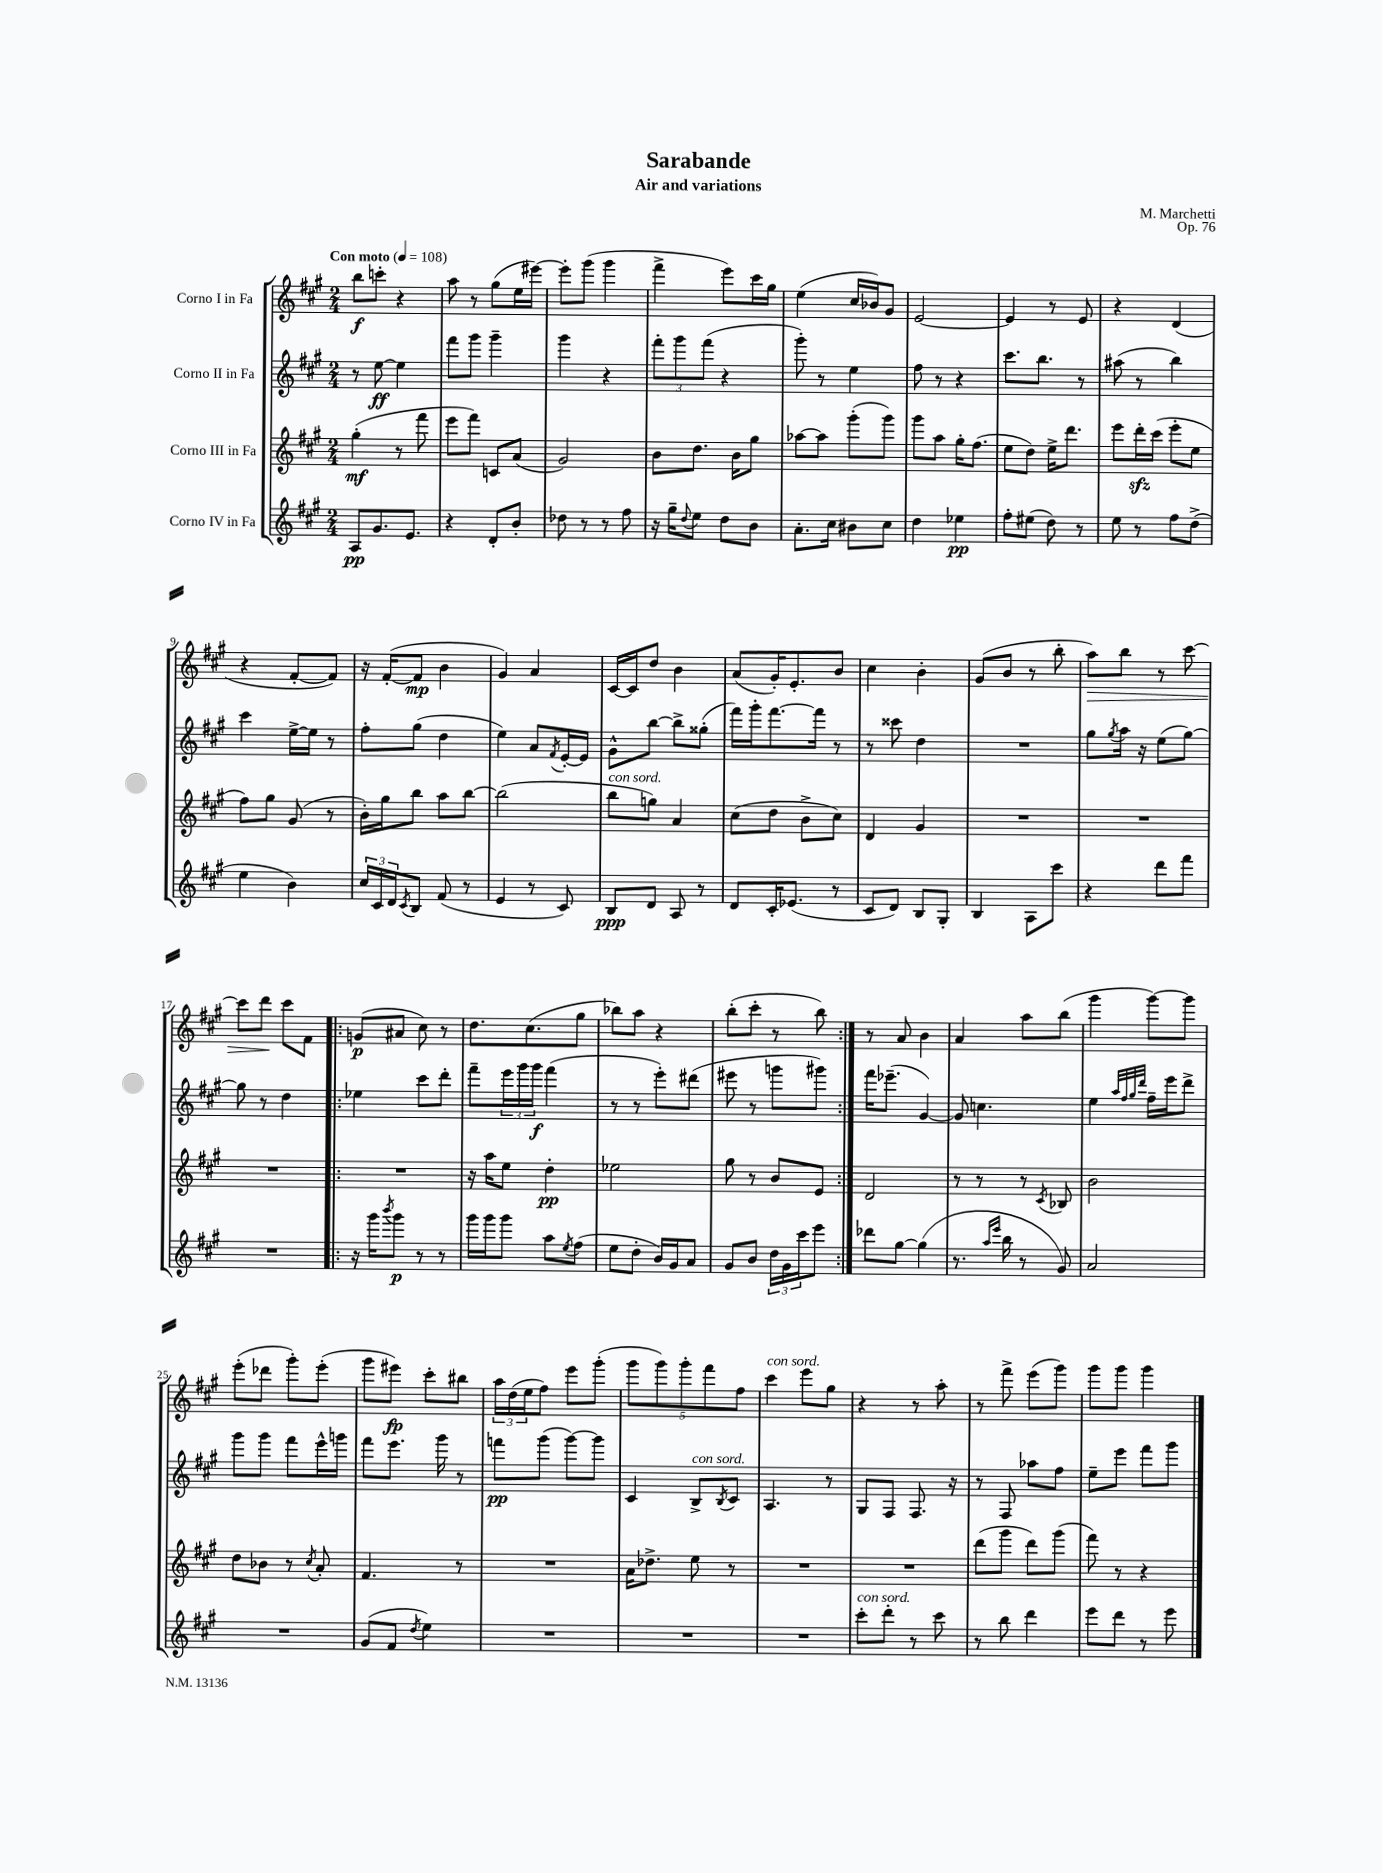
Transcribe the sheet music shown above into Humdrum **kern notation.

**kern	**dynam	**kern	**dynam	**kern	**dynam	**kern	**dynam
*part4	*part4	*part3	*part3	*part2	*part2	*part1	*part1
*staff4	*staff4	*staff3	*staff3	*staff2	*staff2	*staff1	*staff1
*I"Corno IV in Fa	*	*I"Corno III in Fa	*	*I"Corno II in Fa	*	*I"Corno I in Fa	*
*clefG2	*	*clefG2	*	*clefG2	*	*clefG2	*
*k[f#c#g#]	*	*k[f#c#g#]	*	*k[f#c#g#]	*	*k[f#c#g#]	*
*M2/4	*	*M2/4	*	*M2/4	*	*M2/4	*
*MM108	*	*MM108	*	*MM108	*	*MM108	*
=1	=1	=1	=1	=1	=1	=1	=1
!	!	!	!	!	!	!LO:TX:a:B:t=Con moto	!
8A/L	pp	(4gg#'\	mf	8r	.	8bb\L	f
8.g#/	.	.	.	[8ee\	ff	8cccn'\J	.
.	.	8r	.	4ee\]	.	4r	.
8.e/J	.	.	.	.	.	.	.
.	.	8fff#\	.	.	.	.	.
=2	=2	=2	=2	=2	=2	=2	=2
4r	.	8eee\L	.	8fff#\L	.	8aa\	.
.	.	8fff#\J)	.	8ggg#\J	.	8r	.
8d'/L	.	8cn/L	.	4ggg#~\	.	(8gg#\L	.
8b'/J	.	(8a/J	.	.	.	16ee\L	.
.	.	.	.	.	.	[16eee#X\JJ)	.
=3	=3	=3	=3	=3	=3	=3	=3
8dd-X\	.	2g#/)	.	4ggg#\	.	8eee#'\L]	.
8r	.	.	.	.	.	(8ggg#\J	.
8r	.	.	.	4r	.	4ggg#\	.
8ff#\	.	.	.	.	.	.	.
=4	=4	=4	=4	=4	=4	=4	=4
16r	.	8b\L	.	12fff#'\L	.	4fff#^\	.
16gg#~\KL	.	.	.	.	.	.	.
.	.	.	.	12ggg#\	.	.	.
8qqdd/	.	.	.	.	.	.	.
8ee\J	.	8.dd\J	.	.	.	.	.
.	.	.	.	(12fff#\J	.	.	.
8dd\L	.	.	.	4r	.	8eee\L)	.
.	.	16b\KL	.	.	.	.	.
8b\J	.	8gg#\J	.	.	.	16ccc#\L	.
.	.	.	.	.	.	16gg#\JJ	.
=5	=5	=5	=5	=5	=5	=5	=5
8.a'\L	.	[8aa-X\L	.	8ggg#'\)	.	(4ee\	.
.	.	8aa-\J]	.	8r	.	.	.
16cc#\Jk	.	.	.	.	.	.	.
8b#X\L	.	(8ggg#'\L	.	4ee\	.	16cc#/LL	.
.	.	.	.	.	.	16b-X/J)	.
8cc#\J	.	8ggg#\J)	.	.	.	8g#/J	.
=6	=6	=6	=6	=6	=6	=6	=6
4dd\	.	8ggg#\L	.	8ff#\	.	[2e/	.
.	.	8aa\J	.	8r	.	.	.
4ee-X\	pp	16gg#'\KL	.	4r	.	.	.
.	.	(8.ff#\J	.	.	.	.	.
=7	=7	=7	=7	=7	=7	=7	=7
8ff#'\L	.	8ee\L	.	8.ccc#\L	.	4e/]	.
(8ee#X\J	.	8dd\J)	.	.	.	.	.
.	.	.	.	8.bb\J	.	.	.
8dd\)	.	16ee^\KL	.	.	.	8r	.
.	.	8.ddd\J	.	.	.	.	.
8r	.	.	.	8r	.	8e/	.
=8	=8	=8	=8	=8	=8	=8	=8
8ee\	.	8eee\L	.	(8aa#X\	.	4r	.
8r	.	16dddzz'\L	.	8r	.	.	.
.	.	(16ccc#\JJ	.	.	.	.	.
8ff#\L	.	8eee'\L	.	4bb\)	.	(4d/	.
(8dd^\J	.	8ee\J	.	.	.	.	.
!!LO:LB:g=z
=9	=9	=9	=9	=9	=9	=9	=9
4ee\	.	8ff#\L)	.	4ccc#\	.	4r	.
.	.	8gg#\J	.	.	.	.	.
4b\)	.	(8g#/	.	[16ee^\LL	.	[8f#'/L	.
.	.	.	.	16ee\JJ]	.	.	.
.	.	8r	.	8r	.	8f#/J])	.
=10	=10	=10	=10	=10	=10	=10	=10
24cc#/LL	.	16b'\LL)	.	8ff#'\L	.	16r	.
24c#/	.	.	.	.	.	.	.
.	.	16gg#\J	.	.	.	([16f#'/KL	.
24d/J	.	.	.	.	.	.	.
8qc#/	.	.	.	.	.	.	.
8B/J	.	8bb\J	.	(8gg#\J	.	8f#/J]	mp
(8f#/	.	8aa\L	.	4dd\	.	4b\	.
8r	.	[8bb\J	.	.	.	.	.
=11	=11	=11	=11	=11	=11	=11	=11
4e/	.	(2bb\]	.	4ee\)	.	4g#/)	.
8r	.	.	.	8a/L	.	4a/	.
.	.	.	.	8qf#/	.	.	.
8c#/)	.	.	.	[16e'/L	.	.	.
.	.	.	.	16e/JJ]	.	.	.
=12	=12	=12	=12	=12	=12	=12	=12
!	!	!LO:TX:a:i:t=con sord.	!	!	!	!	!
8B/L	ppp	8bb\L	.	8g#^^\L	.	[16c#/LL	.
.	.	.	.	.	.	16c#/J]	.
8d/J	.	8ggn\J)	.	[8bb\J	.	8dd/J	.
8A/	.	4a/	.	8bb^\L]	.	4b\	.
8r	.	.	.	(8gg##X'\J	.	.	.
=13	=13	=13	=13	=13	=13	=13	=13
8d/L	.	(8cc#\L	.	16fff#\LL)	.	(8a/L	.
.	.	.	.	16ggg#'\J	.	.	.
16c#'/K	.	8dd\J	.	[8.fff#\	.	16g#'/K)	.
(8.e-X/J	.	.	.	.	.	8.e'/	.
.	.	8b^\L	.	.	.	.	.
.	.	.	.	16fff#\Jk]	.	.	.
8r	.	8cc#\J)	.	8r	.	8b/J	.
=14	=14	=14	=14	=14	=14	=14	=14
8c#/L	.	4d/	.	8r	.	4cc#\	.
8d/J)	.	.	.	8ccc##X\	.	.	.
8B/L	.	4g#/	.	4dd\	.	4b'\	.
8G#'/J	.	.	.	.	.	.	.
=15	=15	=15	=15	=15	=15	=15	=15
4B/	.	2r	.	2r	.	(8g#/L	.
.	.	.	.	.	.	8b/J	.
8A\L	.	.	.	.	.	8r	.
8ccc#\J	.	.	.	.	.	8bb'\	.
=16	=16	=16	=16	=16	=16	=16	=16
!	!	!	!	!	!	!	!LO:HP:b
4r	.	2r	.	8gg#\L	.	8aa\L)	>
.	.	.	.	8qgg#/	.	.	.
.	.	.	.	16aa\Jk	.	8bb\J	.
.	.	.	.	16r	.	.	.
8ddd\L	.	.	.	(8ee\L	.	8r	.
8fff#\J	.	.	.	[8gg#\J)	.	[8ccc#\	.
!!LO:LB:g=z
=17	=17	=17	=17	=17	=17	=17	=17
2r	.	2r	.	8gg#\]	.	8ccc#\L]	.
.	.	.	.	8r	.	8ddd\J	.
.	.	.	.	4dd\	.	8ccc#\L	]
.	.	.	.	.	.	8f#\J	.
=18!|:	=18!|:	=18!|:	=18!|:	=18!|:	=18!|:	=18!|:	=18!|:
16r	.	2r	.	4ee-X\	.	(8gn/L	p
16ggg#\KL	.	.	.	.	.	.	.
8qbbb/	.	.	.	.	.	.	.
8ggg#\J	p	.	.	.	.	8a#X/J	.
8r	.	.	.	8ccc#\L	.	8cc#\)	.
8r	.	.	.	8ddd'\J	.	8r	.
=19	=19	=19	=19	=19	=19	=19	=19
16ggg#\LL	.	16r	.	8fff#~\L	.	8.dd\L	.
16ggg#\J	.	16aa\KL	.	.	.	.	.
8ggg#\J	.	8ee\J	.	24eee\L	.	.	.
.	.	.	.	24ggg#\	.	.	.
.	.	.	.	.	.	(8.cc#\	.
.	.	.	.	24ggg#\JJ	f	.	.
8aa\L	.	4dd'\	pp	(4fff#\	.	.	.
8qee/	.	.	.	.	.	.	.
(8ff#\J	.	.	.	.	.	8gg#\J	.
=20	=20	=20	=20	=20	=20	=20	=20
8ee\L	.	2ee-X\	.	8r	.	8bb-X\L)	.
8dd'\J	.	.	.	8r	.	8aa\J	.
16b/LL)	.	.	.	8eee'\L)	.	4r	.
16g#/J	.	.	.	.	.	.	.
8a/J	.	.	.	(8ddd#X\J	.	.	.
=21	=21	=21	=21	=21	=21	=21	=21
8g#/L	.	8gg#\	.	8eee#X\	.	(8bb'\L	.
8b/J	.	8r	.	8r	.	8ccc#'\J	.
24dd\LL	.	8b/L	.	8gggn\L	.	8r	.
24g#\	.	.	.	.	.	.	.
24ccc#\J	.	.	.	.	.	.	.
8eee\J	.	8e/J	.	8ggg#X\J)	.	8bb\)	.
=22:|!	=22:|!	=22:|!	=22:|!	=22:|!	=22:|!	=22:|!	=22:|!
8ddd-X\L	.	2d/	.	16fff#\KL	.	8r	.
.	.	.	.	(8.eee-X~\J	.	.	.
[8gg#\J	.	.	.	.	.	8a/	.
(4gg#\]	.	.	.	[4g#/)	.	4b\	.
=23	=23	=23	=23	=23	=23	=23	=23
8.r	.	8r	.	8g#/]	.	4a/	.
.	.	8r	.	4.ccn\	.	.	.
16qqaa/LL	.	.	.	.	.	.	.
16qqeee/JJ	.	.	.	.	.	.	.
16bb\	.	.	.	.	.	.	.
8r	.	8r	.	.	.	8aa\L	.
.	.	8qc#/	.	.	.	.	.
8g#/)	.	8B-X/	.	.	.	(8bb\J	.
=24	=24	=24	=24	=24	=24	=24	=24
2a/	.	2b\	.	4ee\	.	4ggg#\	.
.	.	.	.	32qqaa/LLL	.	.	.
.	.	.	.	32qqff#/	.	.	.
.	.	.	.	32qqgg#/	.	.	.
.	.	.	.	32qqddd/JJJ	.	.	.
.	.	.	.	16ff#~\LL	.	[8ggg#\L)	.
.	.	.	.	16eee\J	.	.	.
.	.	.	.	8ddd^\J	.	8ggg#\J]	.
!!LO:LB:g=z
=25	=25	=25	=25	=25	=25	=25	=25
2r	.	8dd\L	.	8ggg#\L	.	(8eee'\L	.
.	.	8b-X\J	.	8ggg#\J	.	8ddd-X\J	.
.	.	8r	.	8fff#\L	.	8ggg#'\L)	.
.	.	8qcc#/	.	.	.	.	.
.	.	8a'/	.	16eee^^\L	.	(8eee'\J	.
.	.	.	.	16gggn\JJ	.	.	.
=26	=26	=26	=26	=26	=26	=26	=26
(8g#/L	.	4.f#/	.	8fff#\L	.	8ggg#\L	.
8f#/J	.	.	.	8.eee\J	.	8eee#X\J)	fp
8qdd/	.	.	.	.	.	.	.
4ee\)	.	.	.	.	.	8ccc#'\L	.
.	.	.	.	16ggg#\	.	.	.
.	.	8r	.	8r	.	8bb#X\J	.
=27	=27	=27	=27	=27	=27	=27	=27
2r	.	2r	.	8fffn\L	pp	24aa\LL	.
.	.	.	.	.	.	(24dd\	.
.	.	.	.	.	.	24ee\J	.
.	.	.	.	(8ggg#\J	.	8ff#\J)	.
.	.	.	.	[8ggg#\L)	.	8eee\L	.
.	.	.	.	8ggg#\J]	.	(8ggg#'\J	.
=28	=28	=28	=28	=28	=28	=28	=28
2r	.	16a\KL	.	4c#/	.	10ggg#\L	.
.	.	8.dd-X^\J	.	.	.	.	.
.	.	.	.	.	.	10ggg#\)	.
.	.	.	.	.	.	10ggg#'\	.
!	!	!	!	!LO:TX:a:i:t=con sord.	!	!	!
.	.	8ee\	.	8B^/L	.	.	.
.	.	.	.	.	.	10fff#\	.
.	.	.	.	8qB/	.	.	.
.	.	8r	.	8c#/J	.	.	.
.	.	.	.	.	.	10ff#\J	.
=29	=29	=29	=29	=29	=29	=29	=29
!	!	!	!	!	!	!LO:TX:a:i:t=con sord.	!
2r	.	2r	.	4.A/	.	4ccc#\	.
.	.	.	.	.	.	8eee\L	.
.	.	.	.	8r	.	8gg#\J	.
=30	=30	=30	=30	=30	=30	=30	=30
!LO:TX:a:i:t=con sord.	!	!	!	!	!	!	!
8ccc#'\L	.	2r	.	8G#/L	.	4r	.
8ddd'\J	.	.	.	8F#/J	.	.	.
8r	.	.	.	8.F#/	.	8r	.
8ccc#\	.	.	.	.	.	8aa'\	.
.	.	.	.	16r	.	.	.
=31	=31	=31	=31	=31	=31	=31	=31
8r	.	(8ddd\L	.	8r	.	8r	.
8bb\	.	8ggg#\J	.	8F#/	.	8fff#^\	.
4ddd\	.	8ddd\L)	.	8aa-X\L	.	(8eee\L	.
.	.	(8ggg#\J	.	8ff#\J	.	8ggg#\J)	.
=32	=32	=32	=32	=32	=32	=32	=32
8eee\L	.	8fff#\)	.	8ee~\L	.	8ggg#\L	.
8ddd\J	.	8r	.	8eee\J	.	8ggg#\J	.
8r	.	4r	.	8fff#\L	.	4ggg#\	.
8eee\	.	.	.	8ggg#\J	.	.	.
==	==	==	==	==	==	==	==
*-	*-	*-	*-	*-	*-	*-	*-
